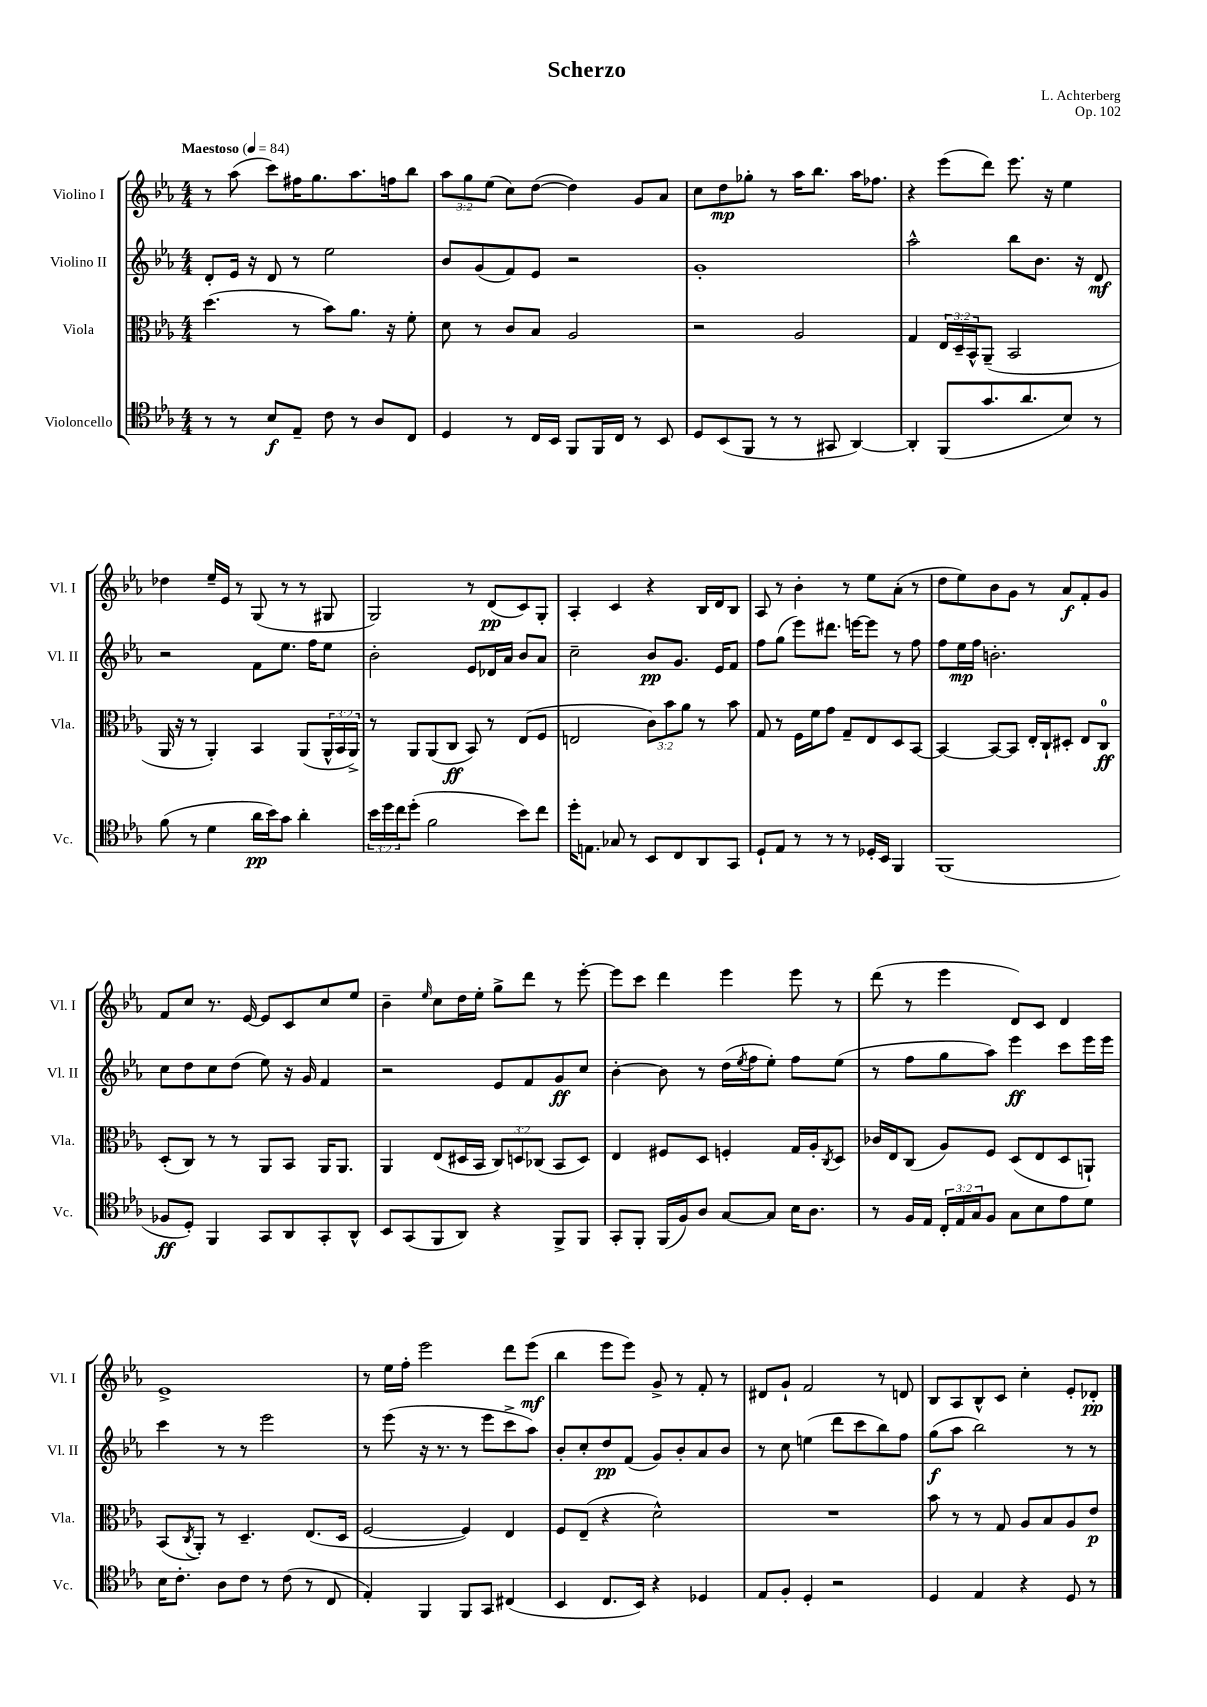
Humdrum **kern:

**kern	**kern	**kern	**kern
*staff4	*staff3	*staff2	*staff1
*clefC4	*clefC3	*clefG2	*clefG2
*k[b-e-a-]	*k[b-e-a-]	*k[b-e-a-]	*k[b-e-a-]
*M4/4	*M4/4	*M4/4	*M4/4
*MM84	*MM84	*MM84	*MM84
8r	(4.dd\	8d'/L	8r
8r	.	16e-/Jk	(8aa-\
.	.	16r	.
8B-/L	.	8d/	8ccc\L)
8E-~/J	8r	8r	16ff#\K
.	.	.	8.gg\
8c\	8b-\L)	2ee-\	.
8r	8.a-\J	.	8.aa-\
8A-/L	.	.	.
.	16r	.	16ff\k
8C/J	8f'\	.	8bb-\J
=	=	=	=
4D/	8d\	8b-/L	12aa-\L
.	.	.	12gg\
.	8r	(8g/	.
.	.	.	(12ee-\J
8r	8c/L	8f/)	8cc\L)
16C/LL	8B-/J	8e-/J	([8dd\J
16BB-/JJ	.	.	.
8FF/L	2A-/	2r	4dd\])
16FF/L	.	.	.
16C/JJ	.	.	.
8r	.	.	8g/L
8BB-/	.	.	8a-/J
=	=	=	=
8D/L	2r	1g'	8cc\L
(8BB-/	.	.	8dd\
8FF/J	.	.	8gg-'\J
8r	.	.	8r
8r	2A-/	.	16aa-\LK
.	.	.	8.bb-\J
8GG#/	.	.	.
[4AA-/)	.	.	16aa-\LK
.	.	.	8.ff-\J
=	=	=	=
4AA-'/]	4G/	2aa-^^\	4r
(8FF/L	24E-/LL	.	(8eee-\L
.	24D~/	.	.
.	24BB-^^/J	.	.
8.g/	(8AA-~/J	.	8ddd\J)
.	2BB-/	8bb-\L	8.eee-\
8.a-/	.	.	.
.	.	8.b-\J	.
.	.	.	16r
8B-/J)	.	.	4ee-\
.	.	16r	.
8r	.	8d/	.
=	=	=	=
(8f\	16AA-/	2r	4dd-\
.	16r	.	.
8r	8r	.	.
4d\	4AA-'/)	.	16ee-~/LL
.	.	.	16e-/JJ
.	.	.	8r
16a-\LL	4BB-/	8f\L	(8G/
16b-\J)	.	.	.
8g\J	.	8.ee-\J	8r
4a-'\	(8AA-/L	.	8r
.	.	16ff\LK	.
.	24AA-^^/L	8ee-\J	8G#/
.	24BB-/	.	.
.	24AA-^/JJ)	.	.
=	=	=	=
24b-\LL	8r	2b-'\	2G/)
24dd\	.	.	.
24cc\J	.	.	.
(8dd'\J	8AA-/L	.	.
2f\	(8AA-/	.	.
.	8C/J	.	.
.	8BB-/)	8e-/L	8r
.	8r	16d-/L	(8d/L
.	.	16a-/JJ	.
8b-\L)	(8E-/L	8b-/L	8c/)
8cc\J	8F/J	8a-/J	8G'/J
=	=	=	=
16dd'\LK	2E/	2cc~\	4A-'/
8.E\J	.	.	.
8G-/	.	.	4c/
8r	.	.	.
8BB-/L	12c\L)	8b-/L	4r
.	12b-\	.	.
8C/	.	8.g/J	.
.	12a-\J	.	.
8AA-/	8r	.	16B-/LL
.	.	16e-/LK	16d/J
8GG/J	8b-\	8f/J	8B-/J
=	=	=	=
8D`/L	8G/	8ff\L	8A-/
8E-/J	8r	(8gg\J	8r
8r	16F\LL	8eee-\L)	4b-'\
.	16f\J	.	.
8r	8g\J	8.ddd#\J	.
8r	8G~/L	.	8r
.	.	[16eee\LK	.
16D-'/LL	8E-/	8eee\]J	8ee-\L
16BB-/JJ	.	.	.
4FF/	8D/	8r	(8a-'\J
.	[8BB-/J	8ff\	8r
=	=	=	=
(1FF	4BB-/_	8ff\L	8dd\L
.	.	16ee-\L	8ee-\)
.	.	16ff\JJ	.
.	8BB-/_L	2.b'\	8b-\
.	8BB-/]J	.	8g\J
.	16E-'/LL	.	8r
.	16C`/J	.	.
.	8D#'/J	.	8a-/L
.	8E-/L	.	8f'/
.	8C/J	.	8g/J
=	=	=	=
8F-/L	(8D'/L	8cc\L	8f/L
8D'/J)	8C/J)	8dd\	8cc/J
4FF/	8r	8cc\	8.r
.	8r	(8dd\J	.
.	.	.	[16e-/
8GG/L	8AA-/L	8ee-\)	8e-/]L
8AA-/	8BB-/J	16r	8c/
.	.	16g/	.
8GG'/	16AA-/LK	4f/	8cc/
.	8.AA-/J	.	.
8AA-^^/J	.	.	8ee-/J
=	=	=	=
8BB-/L	4AA-/	2r	4b-~\
(8GG/	.	.	.
.	.	.	16qqee-/
8FF/	(8E-/L	.	8cc\L
8AA-/J)	16D#/L	.	16dd\L
.	16BB-/JJ	.	16ee-'\JJ
4r	12C/L)	8e-/L	8gg^\L
.	12D/	.	.
.	.	8f/	8ddd\J
.	(12C-/J	.	.
8FF^/L	8BB-/L	8g/	8r
8FF/J	8D/J)	8cc/J	[8eee-'\
=	=	=	=
8GG'/L	4E-/	[4b-'\	8eee-\]L
8FF'/J	.	.	8ccc\J
(16FF/LL	8F#/L	8b-\]	4ddd\
16F/J)	.	.	.
8A-/J	8D/J	8r	.
[8G/L	4F'/	(16dd\LL	4eee-\
.	.	8qee-/	.
.	.	16ff\J	.
8G/]J	.	8ee-'\J)	.
16B-\LK	16G/LL	8ff\L	8eee-\
8.A-\J	16A-'/J	.	.
.	8qC/	.	.
.	8D/J	(8ee-\J	8r
=	=	=	=
8r	16c-/LL	8r	(8ddd\
.	16E-/J	.	.
16F/LL	(8C/J	8ff\L	8r
16E-/JJ	.	.	.
24C'/LL	8A-/L)	8gg\	4eee-\
24E-/	.	.	.
24G/J	.	.	.
8F/J	8F/J	8aa-\J)	.
8G\L	(8D/L	4eee-\	8d/L)
8B-\	8E-/	.	8c/J
8e-\	8D/	8ccc\L	4d/
8d\J	8AA`/J)	16eee-\L	.
.	.	16eee-\JJ	.
=	=	=	=
16B-\LK	(8BB-/L	4ccc\	1e-^
8.c'\J	.	.	.
.	8qC/	.	.
.	8AA-'/J)	.	.
8A-\L	8r	8r	.
8c\J	4.D~/	8r	.
8r	.	2eee-\	.
(8c\	.	.	.
8r	(8.E-/L	.	.
8C/	.	.	.
.	16D/Jk	.	.
=	=	=	=
4E-'/)	[2F/	8r	8r
.	.	(8eee-\	16ee-\LL
.	.	.	16ff'\JJ
4FF/	.	16r	2eee-\
.	.	8.r	.
8FF/L	4F/])	8r	.
8GG/J	.	8eee-\L	.
(4C#/	4E-/	8ccc^\	8ddd\L
.	.	8aa-\J)	(8eee-\J
=	=	=	=
4BB-/	8F/L	8b-'/L	4bb-\
.	(8E-~/J	8cc'/	.
8.C/L	4r	8dd/	8eee-\L
.	.	(8f/J	8eee-\J)
16BB-/Jk)	.	.	.
4r	2d^^\)	8g/L)	8g^/
.	.	8b-'/	8r
4D-/	.	8a-/	8f'/
.	.	8b-/J	8r
=	=	=	=
8E-/L	1r	8r	8d#/L
8F'/J	.	8cc\	8g`/J
4D'/	.	(4ee\	2f/
2r	.	8ddd\L	.
.	.	8ccc\	.
.	.	8bb-\)	8r
.	.	8ff\J	8d/
=	=	=	=
4D/	8b-\	(8gg\L	8B-/L
.	8r	8aa-\J	8A-/
4E-/	8r	2bb-\)	8B-^^/
.	8G/	.	8c/J
4r	8A-/L	.	4cc'\
.	8B-/	.	.
8D/	8A-/	8r	8e-'/L
8r	8e-/J	8r	8d-'/J
==	==	==	==
*-	*-	*-	*-
